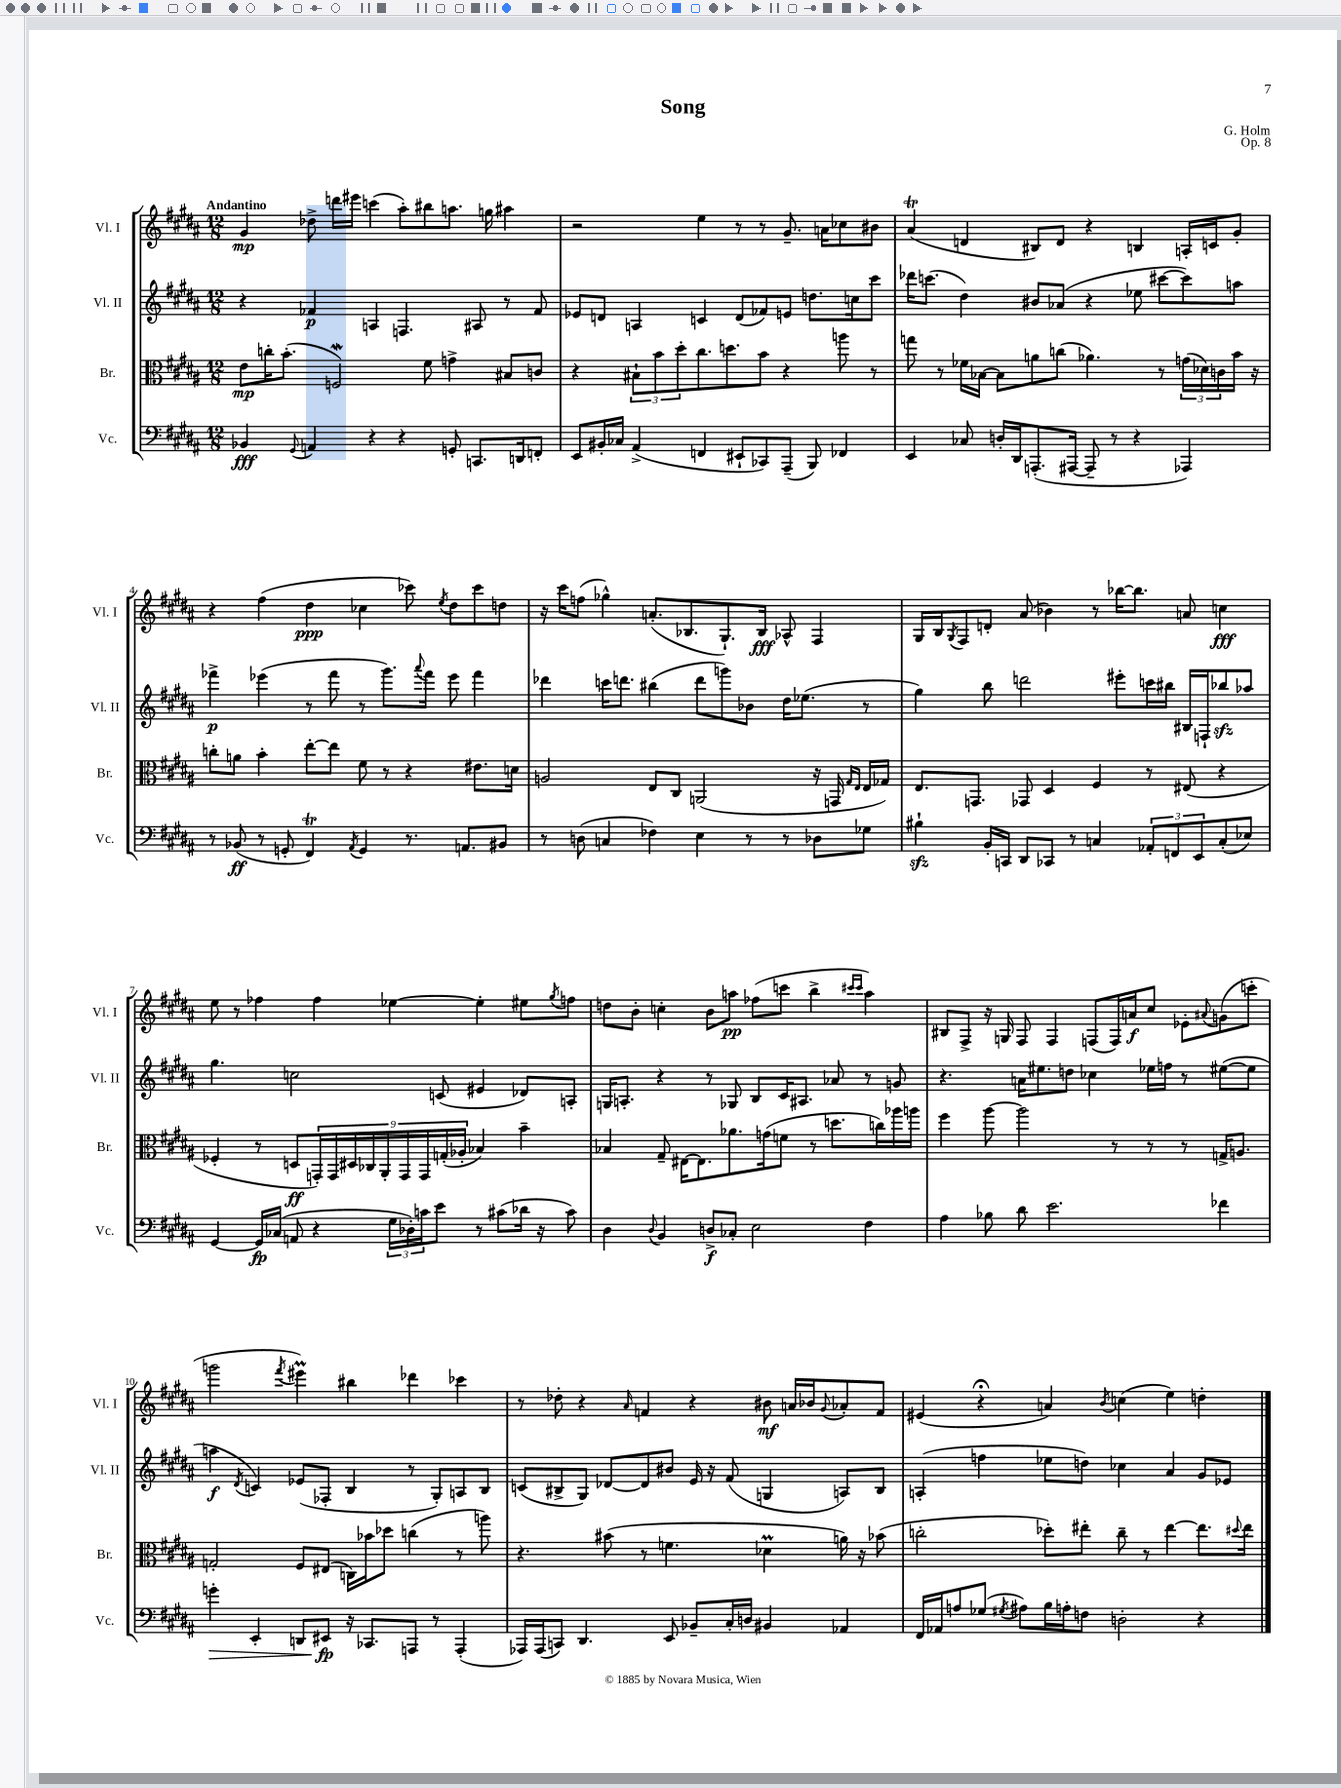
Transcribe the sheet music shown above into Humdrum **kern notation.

**kern	**dynam	**kern	**dynam	**kern	**dynam	**kern	**dynam
*part4	*part4	*part3	*part3	*part2	*part2	*part1	*part1
*staff4	*staff4	*staff3	*staff3	*staff2	*staff2	*staff1	*staff1
*I"Vc.	*	*I"Br.	*	*I"Vl. II	*	*I"Vl. I	*
*I'Vc.	*	*I'Br.	*	*I'Vl. II	*	*I'Vl. I	*
*clefF4	*	*clefC3	*	*clefG2	*	*clefG2	*
*k[f#c#g#d#a#]	*	*k[f#c#g#d#a#]	*	*k[f#c#g#d#a#]	*	*k[f#c#g#d#a#]	*
*M12/8	*	*M12/8	*	*M12/8	*	*M12/8	*
=1	=1	=1	=1	=1	=1	=1	=1
!	!	!	!	!	!	!LO:TX:a:B:t=Andantino	!
4BB-X/	fff	8e\L	mp	4r	.	4g#/	mp
.	.	16ccn'\K	.	.	.	.	.
.	.	(8.b'\J	.	.	.	.	.
8qqGG#/	.	.	.	.	.	.	.
4AAn/	.	.	.	4f-X/	p	8dd-X^\	.
.	.	2Fnw/)	.	.	.	16dddn\LL	.
.	.	.	.	.	.	16eee#X\JJ	.
4r	.	.	.	4An/	.	(4cccn\	.
4r	.	.	.	4.Fn/	.	8aa#'\L)	.
.	.	8f#\	.	.	.	8bb#X\	.
8GGn'/	.	4gn^\	.	.	.	8.aan\J	.
8.CCn/L	.	.	.	8A#X/	.	.	.
.	.	.	.	.	.	16ggn\	.
.	.	8B#X/L	.	8r	.	4aa#X\	.
16DDn/k	.	.	.	.	.	.	.
8FFn'/J	.	8cn/J	.	8f-/	.	.	.
=2	=2	=2	=2	=2	=2	=2	=2
8EE/L	.	4r	.	8e-X/L	.	2r	.
16BB#X'/L	.	.	.	8dn/J	.	.	.
16C-X/JJ	.	.	.	.	.	.	.
(4AA#^/	.	12B#X`\L	.	4An/	.	.	.
.	.	12b\	.	.	.	.	.
.	.	12dd#'\	.	.	.	.	.
4FFn/	.	8.cc#\	.	4cn/	.	4ee\	.
.	.	8.ddn\	.	.	.	.	.
8EE#X`/L	.	.	.	(8d/L	.	8r	.
8CC-X/)	.	8b\J	.	8f-X/)	.	8r	.
(8AAA#~/J	.	4r	.	8en/J	.	8.g#~/	.
8BBB/)	.	.	.	8.ddn\L	.	.	.
.	.	.	.	.	.	16an\KL	.
4FF-X/	.	8aan\	.	.	.	8cc-X\	.
.	.	.	.	16ccn\k	.	.	.
.	.	8r	.	8ccc#\J	.	8b#X\J	.
=3	=3	=3	=3	=3	=3	=3	=3
4EE/	.	8ggn\	.	16ddd-X\KL	.	(4a#t/	.
.	.	.	.	(8.cccn\J	.	.	.
.	.	8r	.	.	.	.	.
8C-X/	.	16f-X\LL	.	4dd#\)	.	4dn/	.
.	.	[16B-X\JJ	.	.	.	.	.
16Dn'/LL	.	8B-\L]	.	.	.	.	.
16DD#/J	.	.	.	.	.	.	.
(8.AAAn'/	.	8an\	.	8b#X/L	.	8B#X/L)	.
.	.	(8ccn\J	.	(8a-X/J	.	8d/J	.
[16AAA#X/Jk	.	.	.	.	.	.	.
8AAA#~/]	.	4.a-X\)	.	4r	.	4r	.
8r	.	.	.	.	.	.	.
4r	.	.	.	8ee-X\	.	4Bn/	.
.	.	8r	.	[8ccc#X\L	.	.	.
4AAA-X/)	.	(24gn\LL	.	8ccc#\])	.	16An'/LL	.
.	.	24d-X\)	.	.	.	.	.
.	.	.	.	.	.	16cn/J	.
.	.	24cn\	.	.	.	.	.
.	.	16b\JJ	.	8aan\J	.	8g#'/J	.
.	.	16r	.	.	.	.	.
!!LO:LB:g=z
=4	=4	=4	=4	=4	=4	=4	=4
8r	.	8ccn'\L	.	4fff-X^\	p	4r	.
(8BB-X/	ff	8an\J	.	.	.	.	.
8r	.	4b'\	.	(4eee-X\	.	(4ff#\	.
8GGn'/	.	.	.	.	.	.	.
4FF#T/)	.	[8ee'\L	.	8r	.	4dd#\	ppp
.	.	8ee\J]	.	8fff-\	.	.	.
8qAA#/	.	.	.	.	.	.	.
4GG/	.	8f#\	.	8r	.	4cc-X\	.
.	.	8r	.	8.ggg#\L)	.	.	.
8.r	.	4r	.	.	.	8ccc-X\)	.
.	.	.	.	8qqaaa#/	.	.	.
.	.	.	.	16fff-\Jk	.	.	.
.	.	.	.	.	.	8qee/	.
.	.	.	.	8eee-\	.	8dd#\L	.
8.AAn/L	.	.	.	.	.	.	.
.	.	8.e#X\L	.	4fff-\	.	8ccc-\	.
8BB#X/J	.	.	.	.	.	8ddn\J	.
.	.	16dn\Jk	.	.	.	.	.
=5	=5	=5	=5	=5	=5	=5	=5
8r	.	2An/	.	4ddd-X\	.	16r	.
.	.	.	.	.	.	16ccc#\KL	.
(8Dn\	.	.	.	.	.	(8ffn\J	.
4Cn/	.	.	.	16cccn\KL	.	4gg-X^^\)	.
.	.	.	.	8.dddn\J	.	.	.
4F-X\)	.	8E/L	.	(4bb#X\	.	(8.an'/L	.
.	.	8C#/J	.	.	.	.	.
.	.	.	.	.	.	8.B-X/	.
4E\	.	(2AAn/	.	8ddd\L	.	.	.
.	.	.	.	8gggn\)	.	8.G#`/)	.
8r	.	.	.	8b-X\J	.	.	.
.	.	.	.	.	.	16B-/Jk	fff
8r	.	.	.	16dd#\KL	.	8A-X^^/	.
.	.	.	.	(8.ee-X\J	.	.	.
8D-X\L	.	16r	.	.	.	4F#/	.
.	.	16GGn/	.	.	.	.	.
.	.	16qqG#/LL	.	.	.	.	.
.	.	16qqE/JJ	.	.	.	.	.
8G-X\J	.	16E/LL	.	8r	.	.	.
.	.	16G-X/JJ)	.	.	.	.	.
=6	=6	=6	=6	=6	=6	=6	=6
4B#Xzz`\	.	8.E/L	.	4gg#\)	.	16G#/LL	.
.	.	.	.	.	.	16B/J	.
.	.	.	.	.	.	8qG#/	.
.	.	.	.	.	.	8F#/	.
.	.	8.GGn/J	.	.	.	.	.
16BB'/LL	.	.	.	8bb\	.	8dn'/J	.
16CCn/JJ	.	.	.	.	.	.	.
8DD#/L	.	8GG-X/	.	2dddn\	.	(8a#/	.
8CC-X/J	.	4D#/	.	.	.	4b-X\)	.
8r	.	.	.	.	.	.	.
4Cn/	.	4F#/	.	.	.	8r	.
.	.	.	.	8eee#X'\L	.	[16bb-X\KL	.
.	.	.	.	.	.	8.bb-\J]	.
12AA-X'/L	.	8r	.	16cccn\L	.	.	.
.	.	.	.	16bb#X\JJ	.	.	.
12FFn/	.	.	.	.	.	.	.
.	.	(8E#X/	.	16B#X/LL	.	8an/	.
12EE/	.	.	.	.	.	.	.
.	.	.	.	16Fn`/J	.	.	.
(8C'/	.	4r	.	8bb-Xzz/	.	4ccn\	fff
8E-X/J)	.	.	.	8aa-X/J	.	.	.
!!LO:LB:g=z
=7	=7	=7	=7	=7	=7	=7	=7
[4GG#/	.	4F-X'/	.	4.gg#\	.	8ee\	.
.	.	.	.	.	.	8r	.
16GG#/LL]	fp	8r	.	.	.	4ff-X\	.
(16C-X/JJ	.	.	.	.	.	.	.
8AAn/	.	8Dn/L	ff	2ccn\	.	.	.
4r	.	18GGn'/L)	.	.	.	4ff-\	.
.	.	18GG/	.	.	.	.	.
.	.	18D#X/	.	.	.	.	.
.	.	18C-X/	.	.	.	.	.
.	.	18AA#'/	.	.	.	.	.
24G#\LL	.	.	.	.	.	[4ee-X\	.
.	.	18GG/	.	.	.	.	.
24D-X'\)	.	.	.	.	.	.	.
24cn\J	.	18GG/	.	.	.	.	.
8e\J	.	.	.	(8cn/	.	.	.
.	.	(18Gn'/	.	.	.	.	.
.	.	18A-X'/JJ	.	.	.	.	.
8r	.	4B-X/)	.	4e#X/	.	4ee-'\]	.
(8c#X\L	.	.	.	.	.	.	.
16d-X\Jk	.	4b~\	.	8d-X/L)	.	8ee#X\L	.
16r	.	.	.	.	.	.	.
.	.	.	.	.	.	8qgg#/	.
8c#\)	.	.	.	8An'/J	.	8ffn\J	.
=8	=8	=8	=8	=8	=8	=8	=8
4D#\	.	4B-X/	.	16Gn/KL	.	8ddn\L	.
.	.	.	.	8.An'/J	.	.	.
.	.	.	.	.	.	8b'\J	.
8qqD#/	.	.	.	.	.	.	.
4BB/	.	8G#~/	.	4r	.	4ccn'\	.
.	.	[16E#X\KL	.	.	.	.	.
.	.	8.E#\]	.	.	.	.	.
8Dn^/L	f	.	.	8r	.	8b\L	.
8C-X'/J	.	8.a-X\	.	8G-X/	.	8aan\J	pp
2E\	.	.	.	8B/L	.	(8ff-X\L	.
.	.	(16gn\k	.	.	.	.	.
.	.	8fn\J	.	16c#/K	.	8cccn\J	.
.	.	.	.	8.A#X/J	.	.	.
.	.	8r	.	.	.	4bb^\	.
.	.	8.ddn\L	.	8a-X/	.	.	.
.	.	.	.	.	.	16qqccc#X/LL	.
.	.	.	.	.	.	16qqccc#/JJ	.
4F#\	.	.	.	8r	.	4aa\)	.
.	.	16ccn\L)	.	.	.	.	.
.	.	16aa-X\	.	8gn/	.	.	.
.	.	16aan\JJ	.	.	.	.	.
=9	=9	=9	=9	=9	=9	=9	=9
4A#\	.	4ff#\	.	4.r	.	8B#X/L	.
.	.	.	.	.	.	8F#^/J	.
8B-X\	.	[8aa#\	.	.	.	16r	.
.	.	.	.	.	.	16Gn/	.
8d#\	.	2aa#\]	.	16an\KL	.	8F#/	.
.	.	.	.	8.ee#X\	.	.	.
2.e\	.	.	.	.	.	4F#/	.
.	.	.	.	8ddn\J	.	.	.
.	.	.	.	4cc-X\	.	(8Fn/L	.
.	.	8r	.	.	.	16F/L)	.
.	.	.	.	.	.	16an/J	f
.	.	8r	.	16ee-X\LL	.	8cc#/J	.
.	.	.	.	16ffn\JJ	.	.	.
.	.	8r	.	8r	.	8e-X'\L	.
.	.	.	.	.	.	8qqa#X/	.
4f-X\	.	16Gn^/KL	.	([8ee#X\L	.	(8gn\	.
.	.	8.An/J	.	.	.	.	.
.	.	.	.	8ee#\J]	.	8cccn'\J	.
!!LO:LB:g=z
=10	=10	=10	=10	=10	=10	=10	=10
!	!LO:HP:b	!	!	!	!	!	!
4gn'\	>	2Gn'/	.	4aan\	f	2gggn\	.
.	.	.	.	8qd#/	.	.	.
4EE'/	.	.	.	4cn/)	.	.	.
.	.	.	.	.	.	8qfff#/	.
8DDn/L	.	8F#/L	.	(8e-X/L	.	4eee#Xm\)	.
8EE#X/J	fp	(8E#X/J	.	8F-X'/J	.	.	.
16r	]	16Cn\LL)	.	4B/	.	4bb#X\	.
8.CC-X/L	.	16b-X\J	.	.	.	.	.
.	.	8dd-X\J	.	.	.	.	.
8AAAn/J	.	(4ccn\	.	8r	.	4ddd-X\	.
8r	.	.	.	8G#'/L)	.	.	.
(4AAA'/	.	8r	.	8An/	.	4ccc-X\	.
.	.	8aan\)	.	8B/J	.	.	.
=11	=11	=11	=11	=11	=11	=11	=11
16AAA-X/LL)	.	4.r	.	(8cn/L	.	8r	.
(16AAA-/J	.	.	.	.	.	.	.
8CCn/J)	.	.	.	8B#X^/	.	8dd-X'\	.
4.DD#/	.	.	.	8G#/J)	.	4r	.
.	.	(8b#X\	.	[8d-X/L	.	.	.
.	.	.	.	.	.	16qqa#/	.
.	.	8r	.	8d-/]	.	4fn/	.
8EE/	.	4.fn\	.	8b#X/J	.	.	.
8BB-X~/L	.	.	.	16e/	.	4r	.
.	.	.	.	16r	.	.	.
16C#'/L	.	.	.	(8f#/	.	.	.
16Dn/JJ	.	.	.	.	.	.	.
4BB#X/	.	4d-XM\	.	4Gn/	.	8b#X\	mf
.	.	.	.	.	.	16an/LL	.
.	.	.	.	.	.	16b-X/J	.
.	.	.	.	.	.	8qqg#/	.
4AA-X/	.	16an\)	.	8An/L)	.	8a-X'/	.
.	.	16r	.	.	.	.	.
.	.	(8b-X\	.	8B#/J	.	8f/J	.
=12	=12	=12	=12	=12	=12	=12	=12
16FF#/LL	.	2ccn'\	.	(4An'/	.	(4e#X/	.
16AA-X/J	.	.	.	.	.	.	.
8An/	.	.	.	.	.	.	.
(8G-X/J	.	.	.	4ffn\	.	4r;<	.
8qG#X/	.	.	.	.	.	.	.
8A#X\L)	.	.	.	.	.	.	.
16B\L	.	8dd-X'\L)	.	8ee-X\L	.	4an/)	.
16An'\J	.	.	.	.	.	.	.
8Fn\J	.	8ee#X'\J	.	8ddn\J)	.	.	.
.	.	.	.	.	.	8qb/	.
2Dn'\	.	8cc~\	.	4cc-X\	.	(4ccn\	.
.	.	8r	.	.	.	.	.
.	.	[4ee#\	.	4a#/	.	4ee\)	.
4r	.	8.ee#\L]	.	8g#/L	.	4ddn'\	.
.	.	.	.	8e-X/J	.	.	.
.	.	8qqdd#X/	.	.	.	.	.
.	.	16ee#\Jk	.	.	.	.	.
==	==	==	==	==	==	==	==
*-	*-	*-	*-	*-	*-	*-	*-
